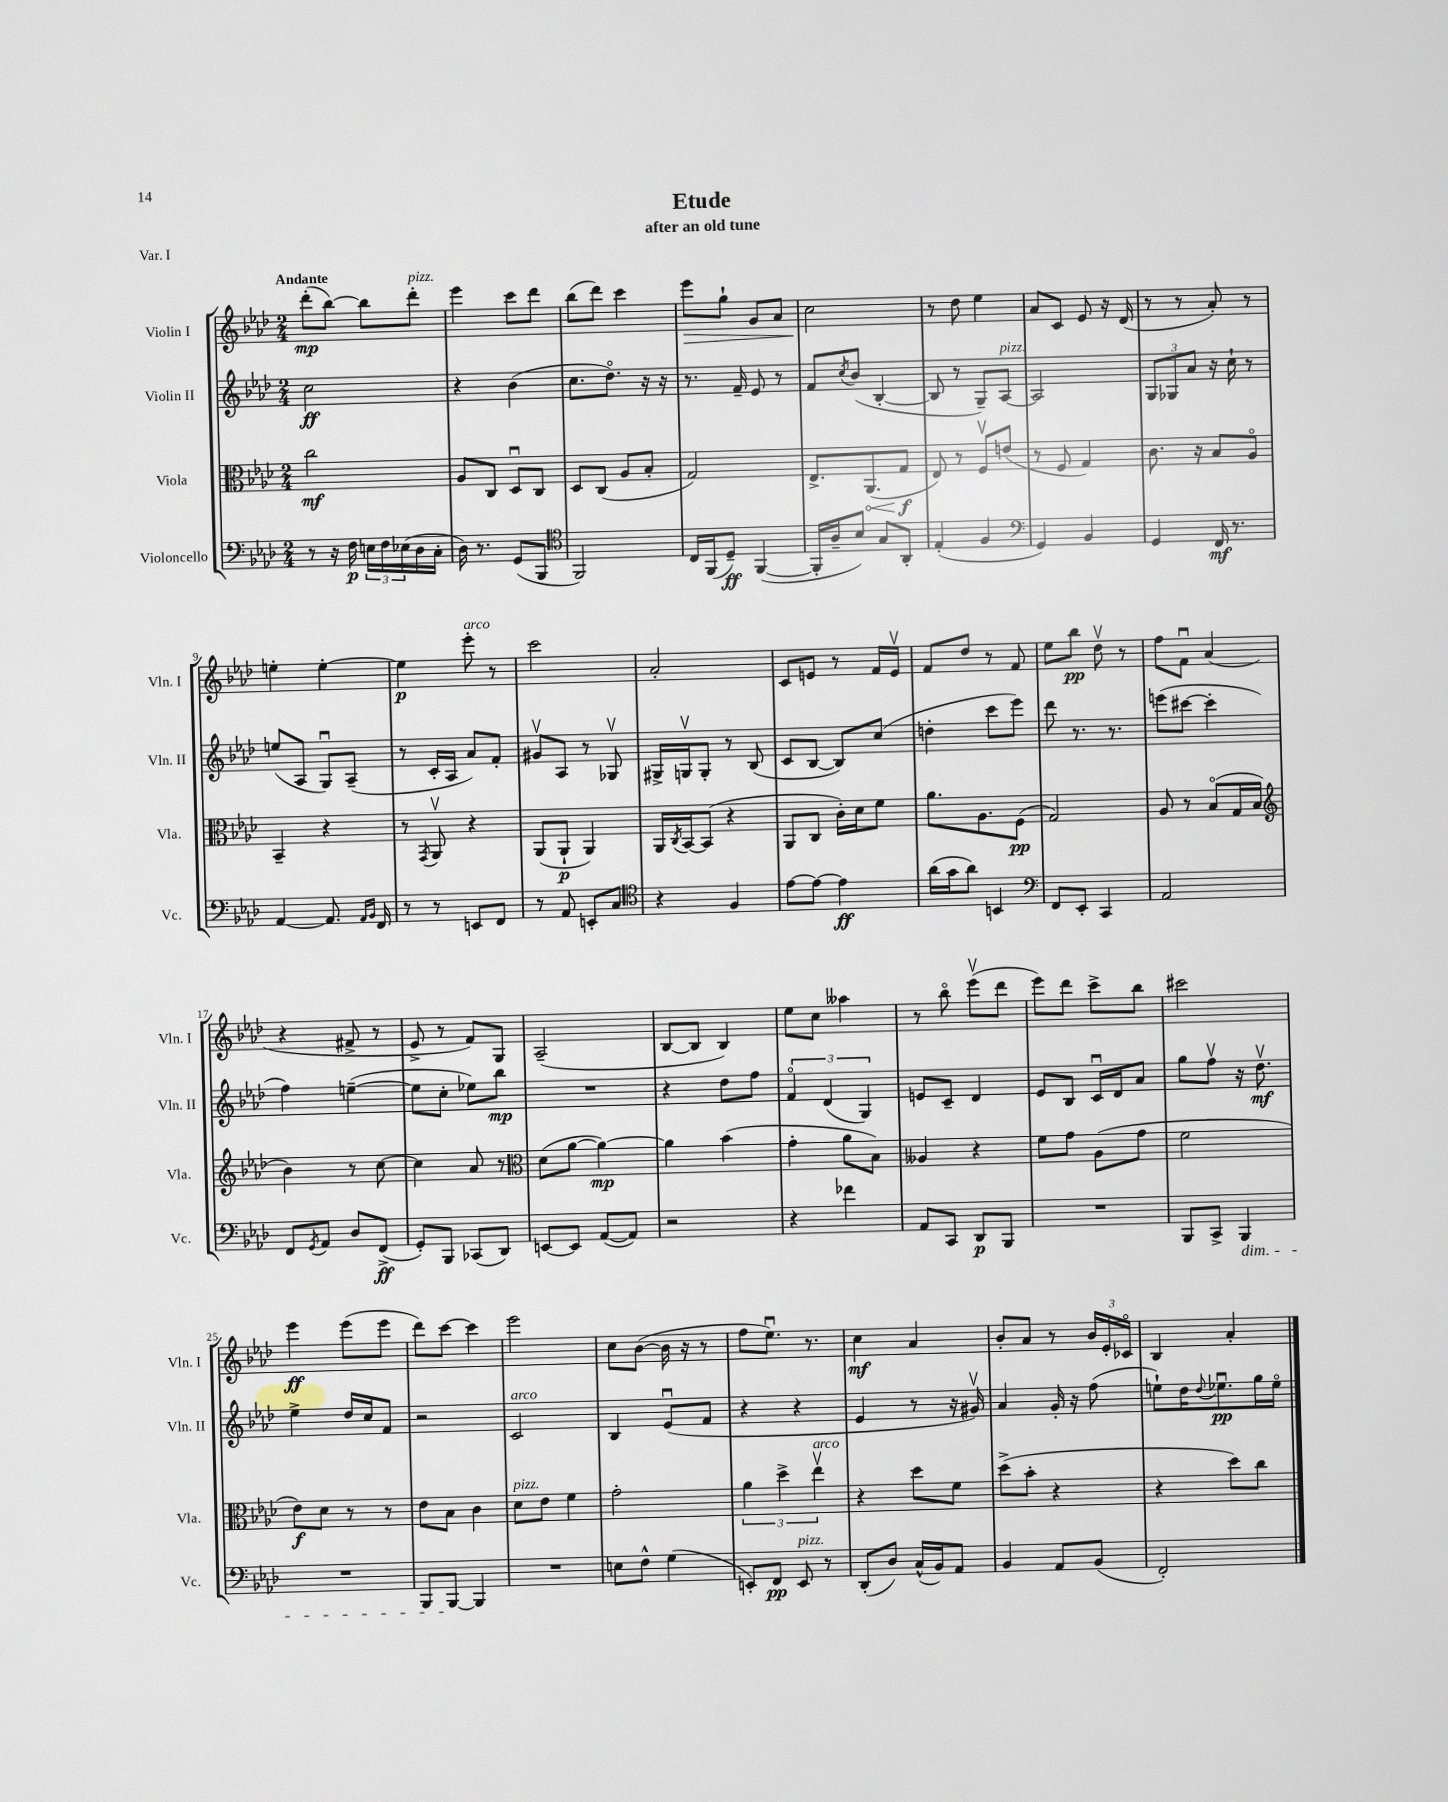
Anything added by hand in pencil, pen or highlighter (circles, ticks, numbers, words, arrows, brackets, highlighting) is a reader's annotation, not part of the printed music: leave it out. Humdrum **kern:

**kern	**kern	**kern	**kern
*staff4	*staff3	*staff2	*staff1
*clefF4	*clefC3	*clefG2	*clefG2
*k[b-e-a-d-]	*k[b-e-a-d-]	*k[b-e-a-d-]	*k[b-e-a-d-]
*M2/4	*M2/4	*M2/4	*M2/4
8r	2cc	2cc	(8ddd-'
16r	.	.	[8bb-)
16F	.	.	.
24E	.	.	8bb-]
24F	.	.	.
(24E-	.	.	.
16D-	.	.	8ddd-'
16C'	.	.	.
=	=	=	=
16D-)	8A-	4r	4eee-
8.r	.	.	.
.	8C	.	.
(8GG	8D-u	(4b-	8ccc
8BBB-	8C	.	8ddd-
=	=	=	=
*clefC4	*	*	*
2FF)	8D-	8.cc	(8bb-
.	(8C	.	8ddd-)
.	.	8.dd-o)	.
.	8A-	.	4ccc
.	8B-'	16r	.
.	.	16r	.
=	=	=	=
16C	2G)	8.r	8eee-
(16FF	.	.	.
8D-~)	.	.	8gg`
.	.	16f~	.
([4FF	.	8e-	8g
.	.	8r	8a-
=	=	=	=
16FF']	8.E-^	8f	2cc
16A-~	.	.	.
.	.	8qcc	.
8B-)	.	(8b-	.
.	(8.AA-	.	.
8G	.	[4B-'	.
8AA-'	8G	.	.
=	=	=	=
(4E-'	8E-)	8B-]	8r
.	8r	8r	8dd-
4F	8Fv	8G~)	4ee-
.	(8e	[8A-	.
=	=	=	=
*clefF4	*	*	*
4GG)	8r	2A-]	8a-
.	8F	.	8c
4BB-	4G)	.	8e-
.	.	.	16r
.	.	.	(16d-
=	=	=	=
4GG	8.c	12G	8r
.	.	12G-	.
.	.	.	8r
.	.	12a-	.
.	16r	.	.
16FF	8B-	16r	8a-')
8.r	.	16cc`	.
.	8A-o	8r	8r
=	=	=	=
[4AA-	4BB-~	(8ee	4ee'
.	.	8A-	.
8.AA-]	4r	8Gu)	[4ee'
.	.	(8A-~	.
16qqAA-	.	.	.
16qqBB-	.	.	.
16FF	.	.	.
=	=	=	=
8r	8r	8r	4ee]
.	8qGG	.	.
8r	8AA-v	16c'	.
.	.	16A-	.
8EE	4r	8a-)	8eee-'
8FF	.	8f'	8r
=	=	=	=
8r	(8AA-	8g#v	2ccc
8AA-	8AA-`	8A-	.
8EE'	4AA-)	8r	.
8C	.	8G-v	.
=	=	=	=
*clefC4	*	*	*
4r	16AA-	16G#^	2a-'
.	8qC	.	.
.	[16BB-	16Gv	.
.	(8BB-]	8G'	.
4F	4r	8r	.
.	.	(8B-	.
=	=	=	=
[8e-	8AA-	8c	8c
8e-_	8C	[8B-	8e
4e-]	16c')	8B-])	8r
.	16d-	.	.
.	8f	(8cc	16f
.	.	.	16ev
=	=	=	=
(16a-	8.a-	4dd'	8f
16g	.	.	.
8a-)	.	.	8dd-
.	8.A-	.	.
4BB	.	8ccc	8r
.	(8F	8eee-)	8f
=	=	=	=
*clefF4	*	*	*
8FF	2G)	8ddd-	8ee-
8EE-'	.	8.r	8bb-
4CC	.	.	8dd-v
.	.	8.r	.
.	.	.	8r
=	=	=	=
2AA-	8A-	(8eee	8ff
.	8r	[8ccc#	8fu
.	(8B-o	4ccc#']	(4a-
.	16G	.	.
.	16B-	.	.
=	=	=	=
*	*clefG2	*	*
8FF	4b-)	4ff)	4r
8qGG	.	.	.
8AA-	.	.	.
8D-	8r	([4ee~	8f#^
(8FF^	[8cc	.	8r
=	=	=	=
8GG')	4cc]	8ee]	8e-^
8BBB-	.	8cc'	8r
(8CC-	8a-	8ee-)	8f)
8DD-)	8r	8bb-	8G
=	=	=	=
*	*clefC3	*	*
[8EE	(8d-	2r	(2A-~
8EE]	[8a-	.	.
([8AA-	4a-_)	.	.
8AA-])	.	.	.
=	=	=	=
2r	4a-]	4r	[8B-
.	.	.	8B-]
.	(4b-	8dd-	4B-)
.	.	8ff	.
=	=	=	=
4r	4g'	6fo	8ee-
.	.	.	8cc
.	.	(6d-	.
4f-	8a-	.	4aa--
.	.	6G)	.
.	8B-)	.	.
=	=	=	=
8AA-	4A--	8e	8r
8CC	.	8c~	8bb-o
8DD-	4r	4d-	(8eee-v
8BBB-	.	.	8ddd-
=	=	=	=
2r	8f	8e-	8eee-)
.	8g	8B-	8ddd-
.	(8A-	16cu	8ccc^
.	.	16d-	.
.	8g	8a-	8bb-
=	=	=	=
8BBB-	2f	8gg	2ccc#
8CC^	.	8ffv	.
4BBB-	.	16r	.
.	.	8.dd-v	.
=	=	=	=
2r	8e-)	4ee-^	4eee-
.	8d-	.	.
.	8r	16dd-	(8eee-
.	.	16cc	.
.	8r	8f	8eee-
=	=	=	=
8BBB-	8e-	2r	8ddd-)
[8BBB-	8B-	.	[8ccc
4BBB-]	4c	.	4ccc]
=	=	=	=
2r	8d-	2c	2eee-
.	8e-	.	.
.	4f	.	.
=	=	=	=
8E	2g'	4B-	8cc
8F^^	.	.	([8b-
(4G	.	(8e-u	16b-]
.	.	.	16r
.	.	8f	8r
=	=	=	=
8EE')	6a-	4r	8ff
8FF	.	.	8.ee-u)
.	6dd-^	.	.
8EE	.	4r	.
.	.	.	8.r
.	6ee-v	.	.
8r	.	.	.
=	=	=	=
(8DD-'	4r	4e-	4cc
8D-)	.	.	.
(16C^^	8dd-	8r	4a-
16BB-)	.	.	.
8AA-	8f	16r	.
.	.	16g#v)	.
=	=	=	=
4BB-	(8dd-^	4a-	8b-'
.	8b-'	.	8a-
8AA-	4r	16g'	8r
.	.	16r	.
(8BB-	.	(8ff	24b-
.	.	.	24e-'
.	.	.	24c-o
=	=	=	=
2FF')	4r	8ee`)	4B-
.	.	16dd-	.
.	.	8qqdd-	.
.	.	8.ee-u	.
.	8dd-)	.	4a-'
.	8cc	16gg	.
.	.	16ee-o	.
==	==	==	==
*-	*-	*-	*-
